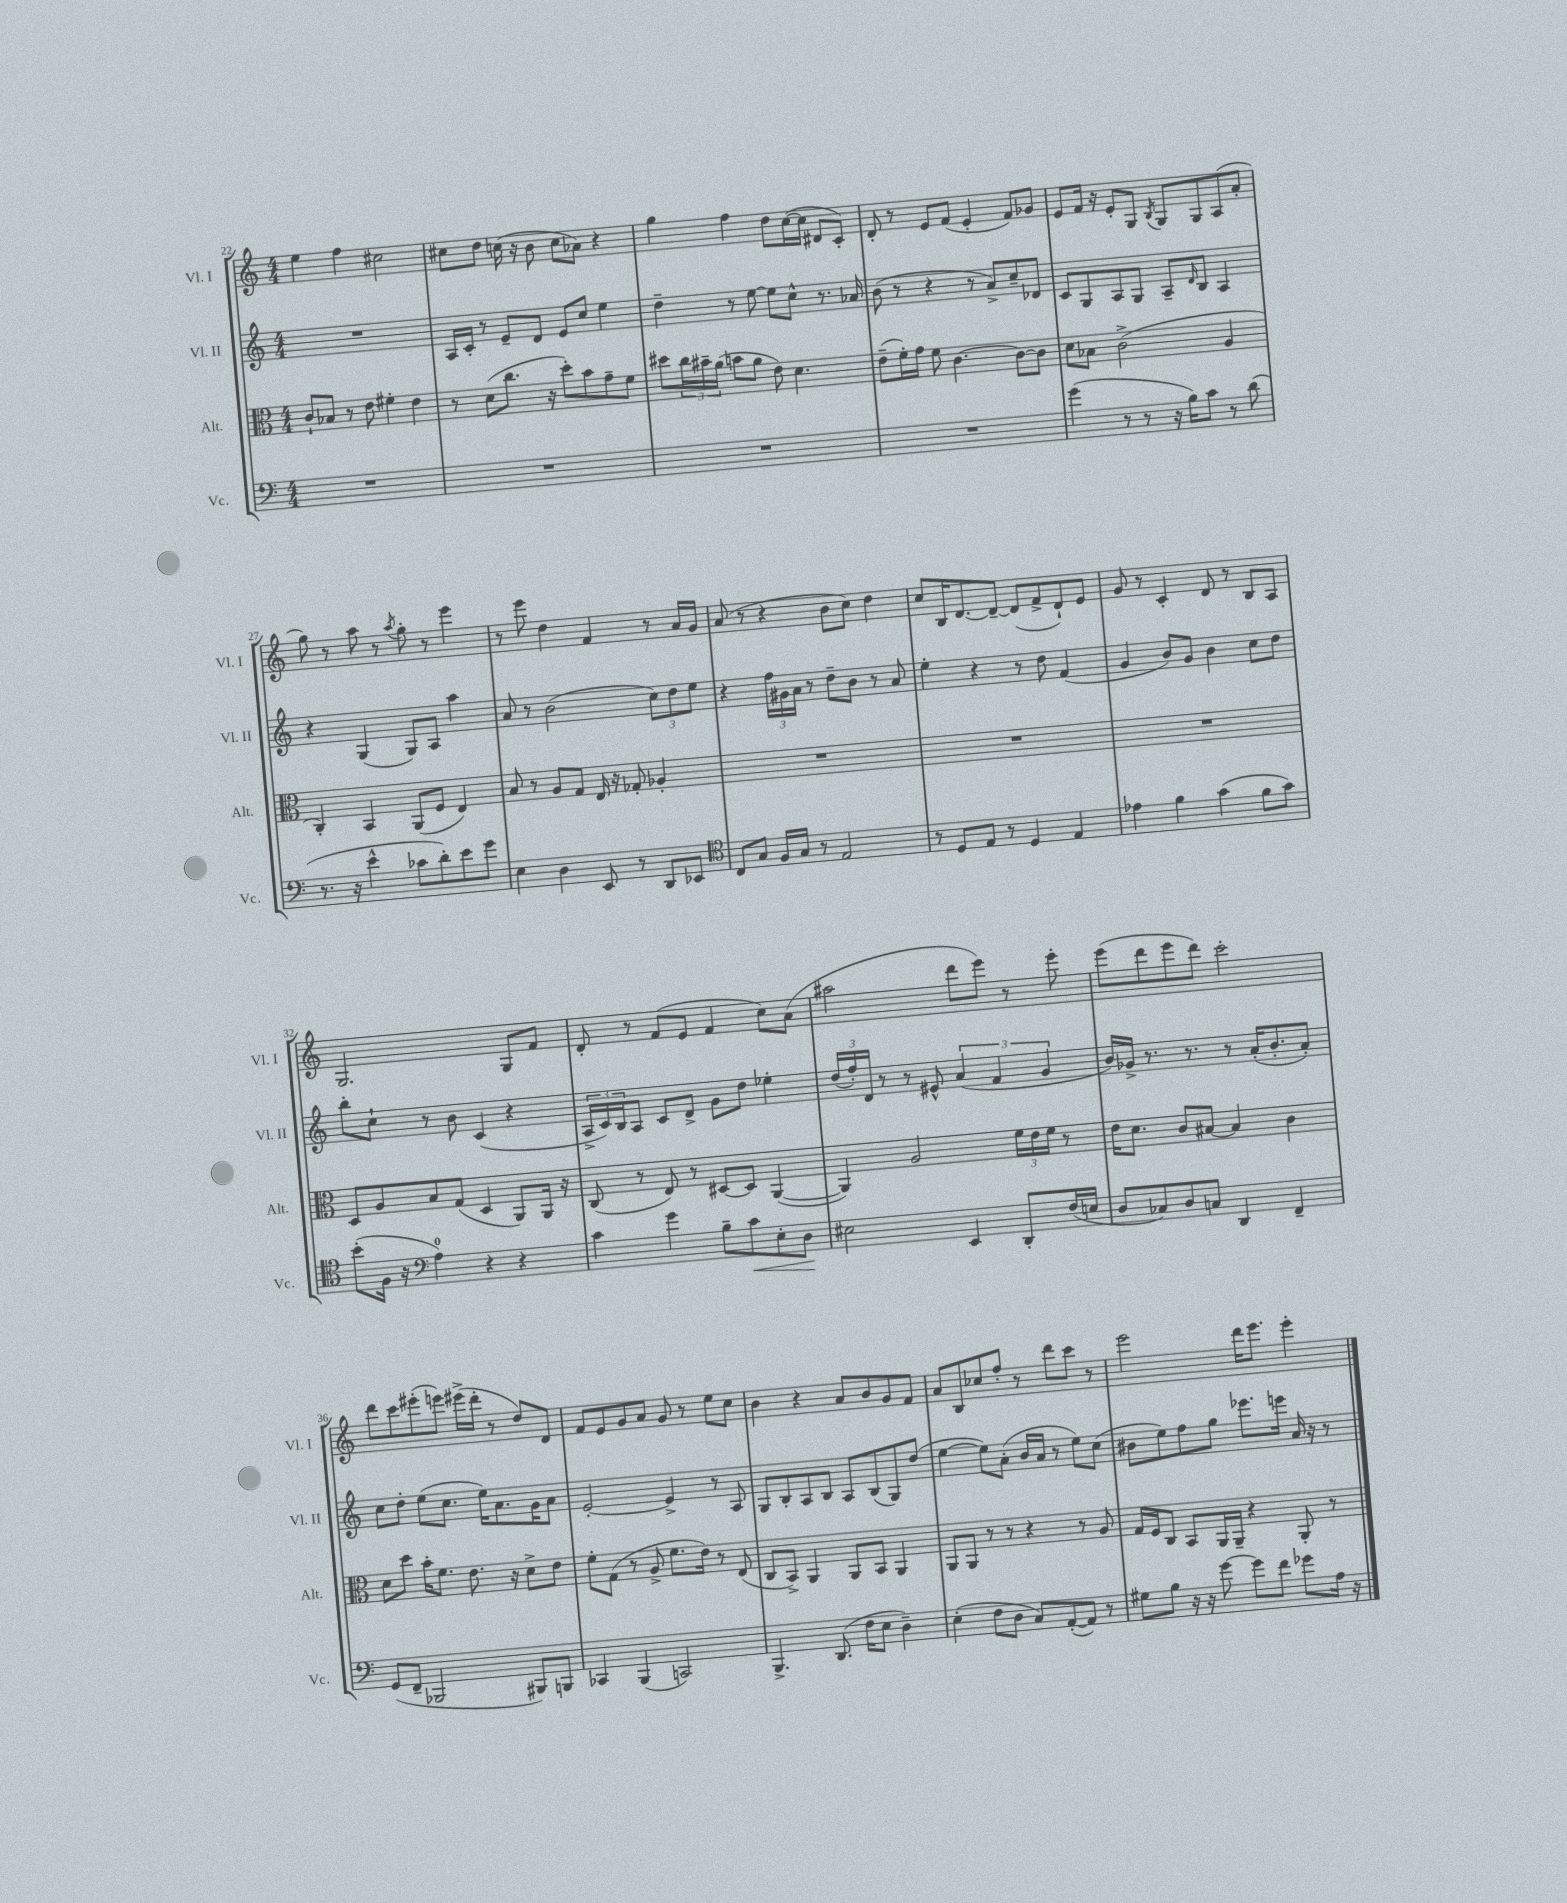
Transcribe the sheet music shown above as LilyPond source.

<<
\new StaffGroup <<
\new Staff = "s0" \with { instrumentName = "Vl. I" shortInstrumentName = "Vl. I" } {
    \clef treble \key c \major \numericTimeSignature \time 4/4
    e''4 f''4 cis''2 |
    cis''8 d''8 c''16( r16 b'8 c''8 aes'8) r4 |
    g''4 f''4 d''8 c''16~( c''16 dis'8 c'8-.) |
    d'8-. r8 e'8 f'8( e'4-. f'8) ges'8 |
    e'8 f'16 r16 e'8-. g8 \acciaccatura { b8 } g8 g8 a8( a'8-. |
    g''8) r8 a''8 r8 \acciaccatura { a''8 } g''8-. r8 e'''4 |
    r8 e'''8 d''4 f'4 r8 a'16 g'16 |
    a'8( r8 r4 b'8 c''8) d''4 |
    c''8 b16 d'8.~ d'8~-- d'8( f'8-> d'8-!) e'8 |
    g'8 r8 c'4-. d'8 r8 b8 a8 |
    g2. g8 f'8 |
    d'8-. r8 f'8( e'8 f'4 c''8) a'8( |
    ais''2 d'''8 e'''8) r8 e'''8-. |
    e'''8( d'''8 e'''8 d'''8) c'''2-. |
    d'''8 c'''8 eis'''8-.( e'''8) eis'''16->( d'''16-. r8 d''8) d'8 |
    f'8 e'8 g'8 a'8 g'8 r8 e''8 c''8 |
    b'4 r4 a'8 b'8 g'8 f'8 |
    a'8 b8 ces''8 f''8-. r8 d'''8 c'''8 r8 |
    e'''2 d'''16 e'''8. e'''4-. \bar "|." |
}
\new Staff = "s1" \with { instrumentName = "Vl. II" shortInstrumentName = "Vl. II" } {
    \clef treble \key c \major \numericTimeSignature \time 4/4
    R1 |
    a16 c'16-. r8 e'8-- d'8 e'8 c''8 e''4 |
    d''4-- r8 e''8~ e''8 c''8-^ r8. aes'16 |
    b'8( r8 r4 r8 a'8->) c''8-- des'8 |
    c'8 g8 a8 g8 a8-- \grace { d'16 } b8 a4 |
    r4 g4( g8) a8 a''4 |
    a'8 r8 b'2( \tuplet 3/2 { c''8) d''8 e''8 } |
    r4 \tuplet 3/2 { f''16 gis'16 a'16 } r8 d''8-- b'8 r8 a'8 |
    e''4-. r4 r8 d''8 f'4( |
    g'4 b'8) g'8 b'4 c''8 d''8 |
    b''8-. c''8-! r8 b'8 c'4( r4 |
    \tuplet 3/2 { a16-> c'16) b16 } a8 c'8 d'8-> g'8 d''8 ees''4-. |
    \tuplet 3/2 { d''16( f''16-.) d'16 } r8 r8 eis'8-^ \tuplet 3/2 { a'4( f'4 g'4 } |
    b'16) ges'16-> r8. r8. r8 a'16-.( b'8.-. a'8-.) |
    c''8 d''8-. e''8( c''8. e''16) a'8. g'16 a'8 |
    e'2~-. e'4-> r8 a8 |
    g8 b8-. a8 b8 a8 b8( g8) d''8( |
    e''4~ e''8) a'8-.( b'16 a'16 r8 e''8) c''8( |
    bis'8 e''8) f''8 g''8 ees'''8. e'''16 a'16 r16 r8 \bar "|." |
}
\new Staff = "s2" \with { instrumentName = "Alt." shortInstrumentName = "Alt." } {
    \clef alto \key c \major \numericTimeSignature \time 4/4
    c'8-! bes8 r8 e'8 fis'4-. e'4 |
    r8 d'8( c''8. r16 d''8-.) b'8 g'8-- f'8 |
    dis''8 \tuplet 3/2 { c''16 bis'16-- a'16( } b'8 a'8 e'8) d'4. |
    e'8--( f'16-.) g'16 f'8 c'4.~ c'8~ c'8 |
    d'8 bes8 c'2->( a4 |
    c4-.) b,4 a,8( f8 e4) |
    b8 r8 a8 g8 e16 r16 ges8-. aes4-. |
    R1 |
    R1 |
    R1 |
    d8 a8 b8 g8( d4 a,8) a,16 r16 |
    c8( r8 e8) r8 dis8~ dis8 a,4~( |
    a,4) a2 \tuplet 3/2 { f'16 e'16 f'16 } r8 |
    e'16 d'8. c'8 bis8~ bis4 c'4 |
    d'8 d''8 b'16-. f'8. e'8. r16 d'8-> e'8 |
    f'8-. g8( r8 a8-> f'8. e'16) r8 e8( |
    c8 b,8->) a,4 a,8 b,8 a,4 |
    a,8 a,8 r8 r8 r4 r8 a8 |
    g16 f16 c8 b,8 a,16 a,16-- r4 a,8-. r8 \bar "|." |
}
\new Staff = "s3" \with { instrumentName = "Vc." shortInstrumentName = "Vc." } {
    \clef bass \key c \major \numericTimeSignature \time 4/4
    R1 |
    R1 |
    R1 |
    R1 |
    g'4( r8 r8 r16 b16) c'8 r8 d'8( |
    r8. r16 e'4-^ ces'8 d'8-.) e'8 g'8 |
    e4 d4 e,8 r8 d,8 ees,8 |
    \clef tenor c8 g8 f16 g16 r8 e2 |
    r8 d8 e8 r8 d4 e4 |
    ees'4 f'4 g'4( f'8 g'8) |
    b'8-.( f16 r16 \clef bass a4-0) r4 r4 |
    c'4 g'4 b8-- c'8\< e8-. d8\! |
    eis2 e,4 d,8-. f16( e16 |
    d8 ces8) d8 c8 d,4 f,4-- |
    g,8( f,8-- bes,,2 bis,,8) b,,8 |
    ces,4 b,,4( c,2) |
    b,,4.-> d,8.( f16 e8 d4--) |
    e4-.( f8 d8 c8) a,8~-.( a,8) r8 |
    gis8 b8 r16 r16 g'8~ g'8 f'8 ges'8 a16 r16 \bar "|." |
}
>>
>>
\layout { \context { \Score currentBarNumber = #22 } }
